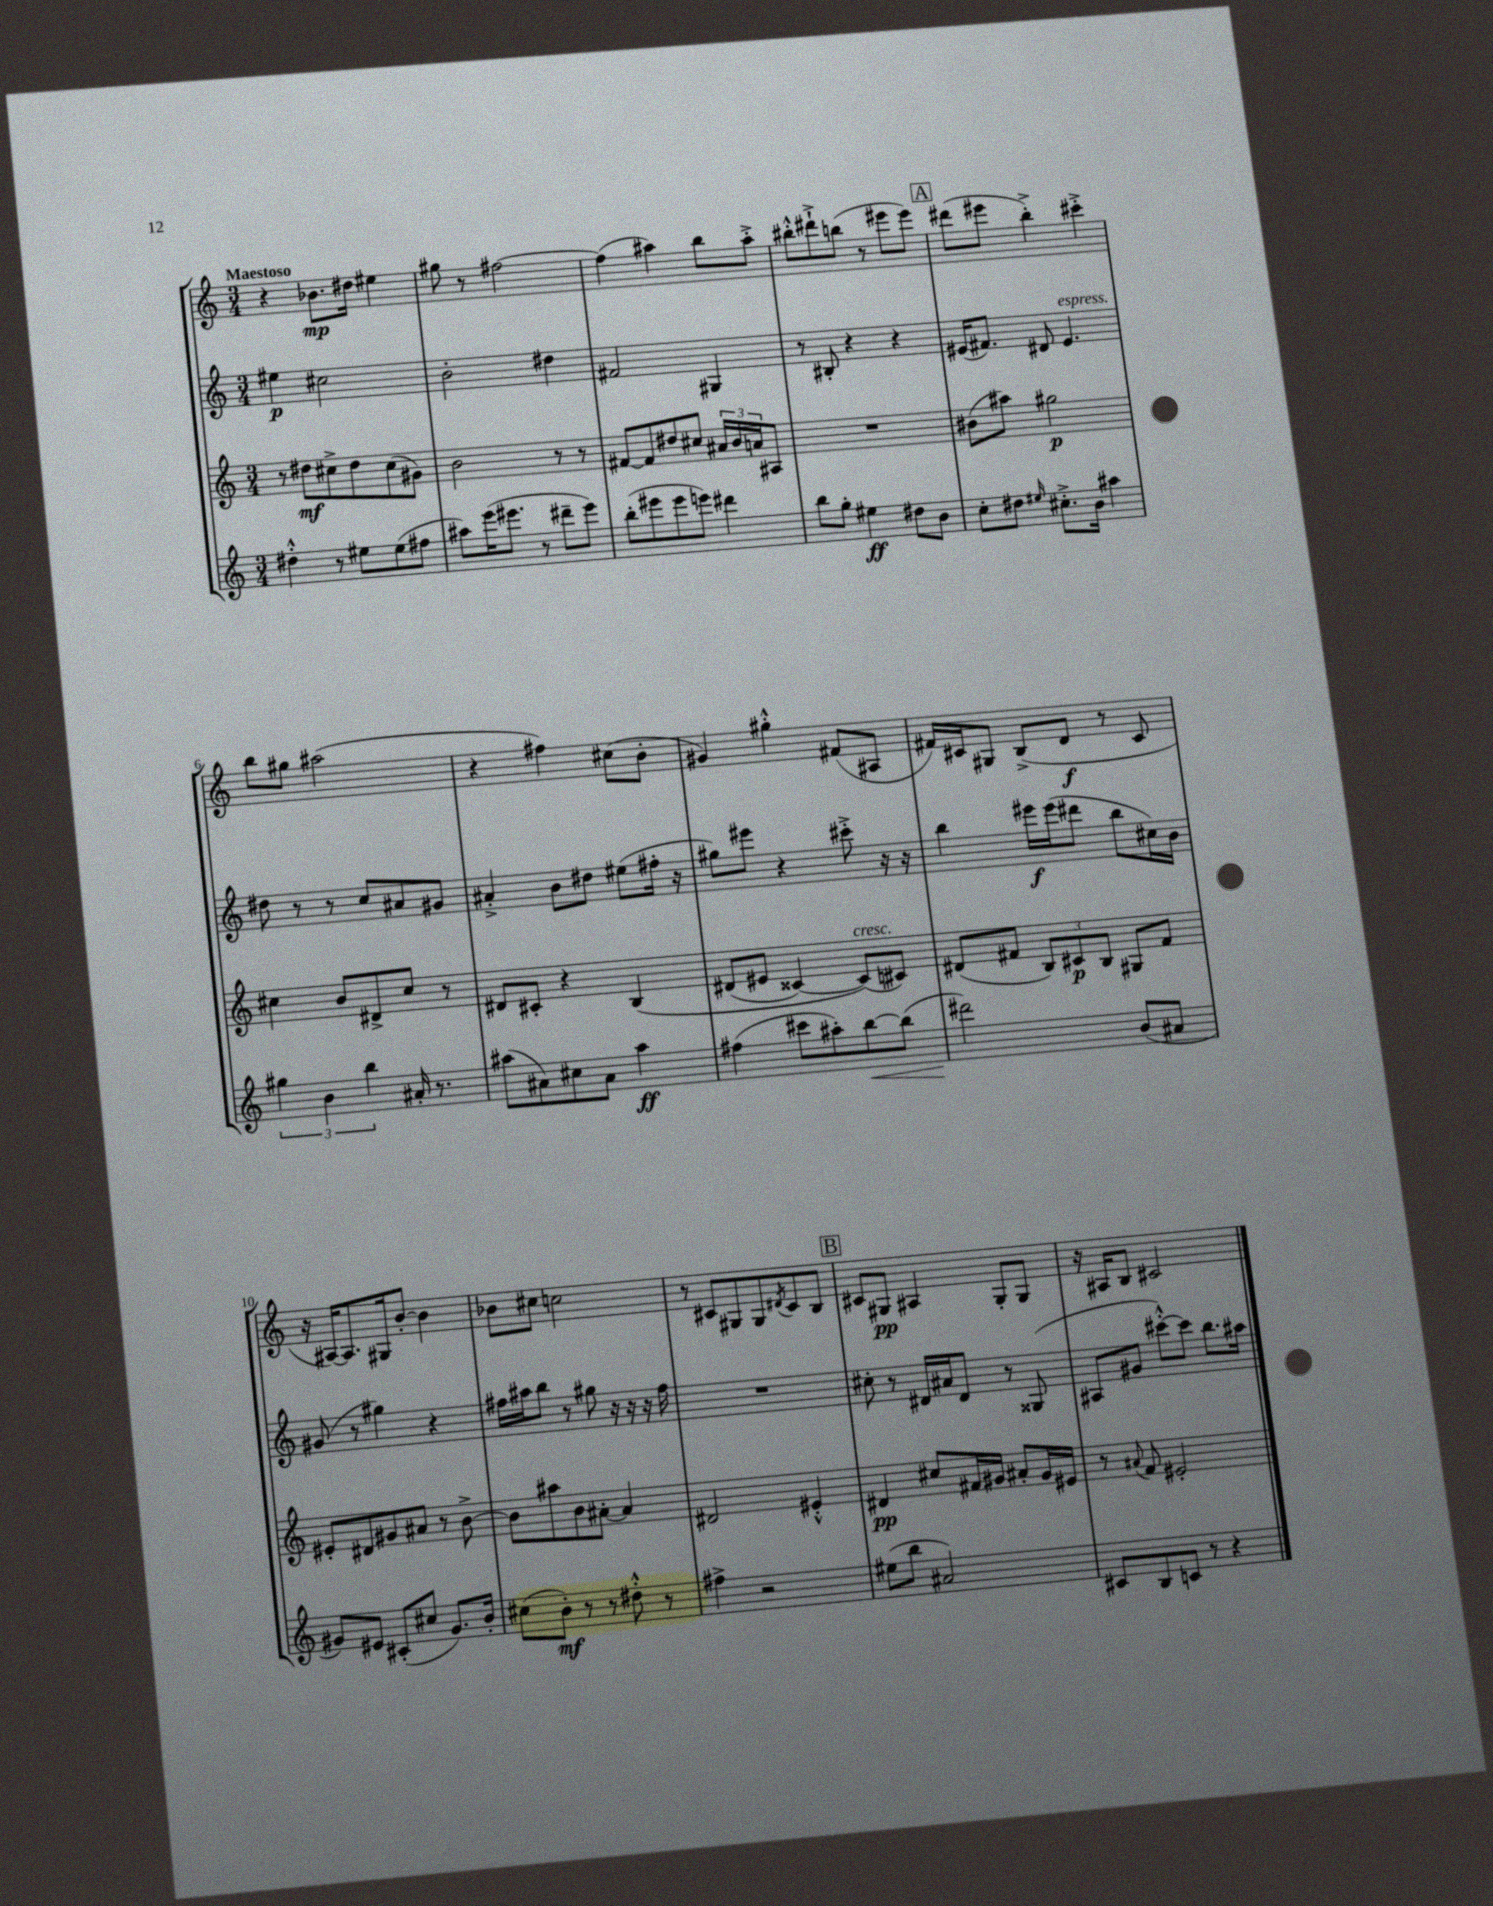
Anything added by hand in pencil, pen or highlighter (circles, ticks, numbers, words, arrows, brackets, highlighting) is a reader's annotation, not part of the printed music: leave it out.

**kern	**dynam	**kern	**dynam	**kern	**dynam	**kern	**dynam
*part4	*part4	*part3	*part3	*part2	*part2	*part1	*part1
*staff4	*staff4	*staff3	*staff3	*staff2	*staff2	*staff1	*staff1
*clefG2	*	*clefG2	*	*clefG2	*	*clefG2	*
*k[]	*	*k[]	*	*k[]	*	*k[]	*
*M3/4	*	*M3/4	*	*M3/4	*	*M3/4	*
=1	=1	=1	=1	=1	=1	=1	=1
!	!	!	!	!	!	!LO:TX:a:B:t=Maestoso	!
4dd#X'^^\	.	8r	.	4ee#X\	p	4r	.
.	.	8dd#X\L	mf	.	.	.	.
8r	.	8cc#X^\	.	2cc#X\	.	8.b-X\L	mp
8ee#X\L	.	8dd#\	.	.	.	.	.
.	.	.	.	.	.	16dd#X\Jk	.
(8ee#\	.	(8cc#\	.	.	.	4ee#X\	.
8ff#X\J	.	8g#X\J)	.	.	.	.	.
=2	=2	=2	=2	=2	=2	=2	=2
8aa#X\L)	.	2b\	.	2b'\	.	8gg#X\	.
(16eee\K	.	.	.	.	.	8r	.
8.eee#X\J	.	.	.	.	.	.	.
.	.	.	.	.	.	[2ff#X\	.
8r	.	.	.	.	.	.	.
8ddd#X~\L	.	8r	.	4dd#X\	.	.	.
8eee#\J)	.	8r	.	.	.	.	.
=3	=3	=3	=3	=3	=3	=3	=3
(8bb'\L	.	[8f#X/L	.	2f#X/	.	(4ff#\]	.
8eee#X\	.	8f#/]	.	.	.	.	.
8eee#\	.	8dd#X/	.	.	.	4aa#X\)	.
8eeen\J)	.	8cc#X/J	.	.	.	.	.
4ddd#X\	.	24a#X/LL	.	4G#X/	.	8bb\L	.
.	.	24b/	.	.	.	.	.
.	.	24an/J	.	.	.	.	.
.	.	8A#X/J	.	.	.	8aa#'^\J	.
=4	=4	=4	=4	=4	=4	=4	=4
8bb\L	.	2.r	.	8r	.	8bb#X'^^\L	.
8gg'\J	.	.	.	8B#X'/	.	8ddd#X`^\	.
4ee#X\	ff	.	.	4r	.	(8bbn\J	.
.	.	.	.	.	.	8r	.
8dd#X\L	.	.	.	4r	.	8eee#X\L	.
8b\J	.	.	.	.	.	8eee#\J)	.
!!LO:REH:place=s1:t=A
=5	=5	=5	=5	=5	=5	=5	=5
8cc'\L	.	(8b#X\L	.	(16e#X/KL	.	(8ddd#X\L	.
.	.	.	.	8.f#X/J)	.	.	.
8dd#X\J	.	8aa#X\J)	.	.	.	8eee#X\J	.
16qqee#X/	.	.	.	.	.	.	.
8.cc#X'^\L	.	2gg#X\	p	8d#X/	.	4bb'^\)	.
!	!	!	!	!LO:TX:a:i:t=espress.	!	!	!
.	.	.	.	4.e#/	.	.	.
16b\Jk	.	.	.	.	.	.	.
4aa#X\	.	.	.	.	.	4ccc#X'^\	.
!!LO:LB:g=z
=6	=6	=6	=6	=6	=6	=6	=6
6gg#X\	.	4cc#X\	.	8dd#X\	.	8bb\L	.
.	.	.	.	8r	.	8gg#X\J	.
6b\	.	.	.	.	.	.	.
.	.	8b/L	.	8r	.	(2aa#X\	.
6bb\	.	.	.	.	.	.	.
.	.	8d#X^/	.	8cc/L	.	.	.
16a#X'/	.	8cc#/J	.	8a#X/	.	.	.
8.r	.	.	.	.	.	.	.
.	.	8r	.	8g#X/J	.	.	.
=7	=7	=7	=7	=7	=7	=7	=7
(8aa#X\L	.	8d#X/L	.	4a#X'^/	.	4r	.
8a#X\)	.	8c#X'/J	.	.	.	.	.
8cc#X\	.	4r	.	8b\L	.	4ff#X\)	.
8a#\J	.	.	.	8dd#X\J	.	.	.
4aa#\	ff	(4B/	.	(8ee#X\L	.	(8cc#X\L	.
.	.	.	.	16ff#X'\Jk	.	8b'\J	.
.	.	.	.	16r	.	.	.
=8	=8	=8	=8	=8	=8	=8	=8
(4ff#X\	.	(8d#X/L	.	8gg#X\L)	.	4g#X/)	.
.	.	8e#X/J	.	8eee#X\J	.	.	.
8ccc#X\L	.	[4c##X/)	.	4r	.	4gg#X'^^\	.
8aa#X'\)	.	.	.	.	.	.	.
!	!	!LO:TX:a:i:t=cresc.	!	!	!	!	!
!	!LO:HP:b	!	!	!	!	!	!
[8bb\	<	(8c##/L])	.	8ccc#X'^\	.	(8f#X/L	.
(8bb\J]	.	8c#X/J)	.	16r	.	8A#X/J	.
.	.	.	.	16r	.	.	.
=9	=9	=9	=9	=9	=9	=9	=9
2ddd#X\)	.	(8d#X/L	.	4bb\	.	16f#X/LL)	.
.	.	.	.	.	.	16c#X/J	.
.	.	8f#X/J	.	.	.	8G#X/J	.
.	.	12B/L)	.	16eee#X\LL	f	(8B^/L	.
.	.	.	.	(16eee#\J	.	.	.
.	.	12c#X/	p	.	.	.	.
.	.	.	.	8ddd#X\J	.	8d/J	f
.	.	12B/J	.	.	.	.	.
(8b/L	[	8G#X/L	.	8bb\L	.	8r	.
8a#X/J	.	8f#/J	.	16cc#X\L)	.	8c#/	.
.	.	.	.	16b\JJ	.	.	.
!!LO:LB:g=z
=10	=10	=10	=10	=10	=10	=10	=10
8g#X/L)	.	8e#X'/L	.	(8g#X/	.	16r	.
.	.	.	.	.	.	[16A#X/KL)	.
8e#X/J	.	8d#X/	.	8r	.	8.A#/]	.
(8c#X'/L	.	8g#X/	.	4gg#X\)	.	.	.
.	.	.	.	.	.	16G#X/k	.
8cc#X/J	.	8a#X/J	.	.	.	[8b'/J	.
8.g#/L)	.	8r	.	4r	.	4b\]	.
.	.	[8b^\	.	.	.	.	.
16b'/Jk	.	.	.	.	.	.	.
=11	=11	=11	=11	=11	=11	=11	=11
(8cc#X\L	.	8b\L]	.	16ff#X\LL	.	8b-X\L	.
.	.	.	.	16aa#X\J	.	.	.
8b'\J)	mf	8aa#X\	.	8bb\J	.	8cc#X\J	.
8r	.	8b\	.	8r	.	2ccn\	.
8r	.	[8a#X'\J	.	8gg#X\	.	.	.
8dd#X'^^\	.	4a#/]	.	16r	.	.	.
.	.	.	.	16r	.	.	.
8r	.	.	.	16r	.	.	.
.	.	.	.	16ff#\	.	.	.
=12	=12	=12	=12	=12	=12	=12	=12
4ff#X^\	.	2d#X/	.	2.r	.	8r	.
.	.	.	.	.	.	8c#X/L	.
2r	.	.	.	.	.	8G#X/	.
.	.	.	.	.	.	8G#/	.
.	.	.	.	.	.	8qd#X/	.
.	.	4e#X'^^/	.	.	.	8c#/	.
.	.	.	.	.	.	8B/J	.
!!LO:REH:place=s1:t=B
=13	=13	=13	=13	=13	=13	=13	=13
(8ee#X\L	.	4d#X/	pp	8cc#X'\	.	8c#X/L	.
8bb\J	.	.	.	8r	.	8G#X/J	pp
2a#X/)	.	8cc#X/L	.	16d#X/LL	.	4A#X/	.
.	.	.	.	16a#X/J	.	.	.
.	.	16f#X/L	.	8d#/J	.	.	.
.	.	16g#X/JJ	.	.	.	.	.
.	.	8a#X'/L	.	8r	.	8G#'/L	.
.	.	16g#/L	.	(8G##X/	.	8G#/J	.
.	.	16e#X/JJ	.	.	.	.	.
=14	=14	=14	=14	=14	=14	=14	=14
8c#X/L	.	8r	.	8A#X/L	.	16r	.
.	.	.	.	.	.	16A#X/KL	.
.	.	8qqa#X/	.	.	.	.	.
8B/	.	8f/	.	8g#X/J	.	8B/J	.
8cn/J	.	2e#X'/	.	[8ccc#X'^^\L)	.	2c#X/	.
8r	.	.	.	8ccc#\J]	.	.	.
4r	.	.	.	8.bb\L	.	.	.
.	.	.	.	16aa#X\Jk	.	.	.
==	==	==	==	==	==	==	==
*-	*-	*-	*-	*-	*-	*-	*-
